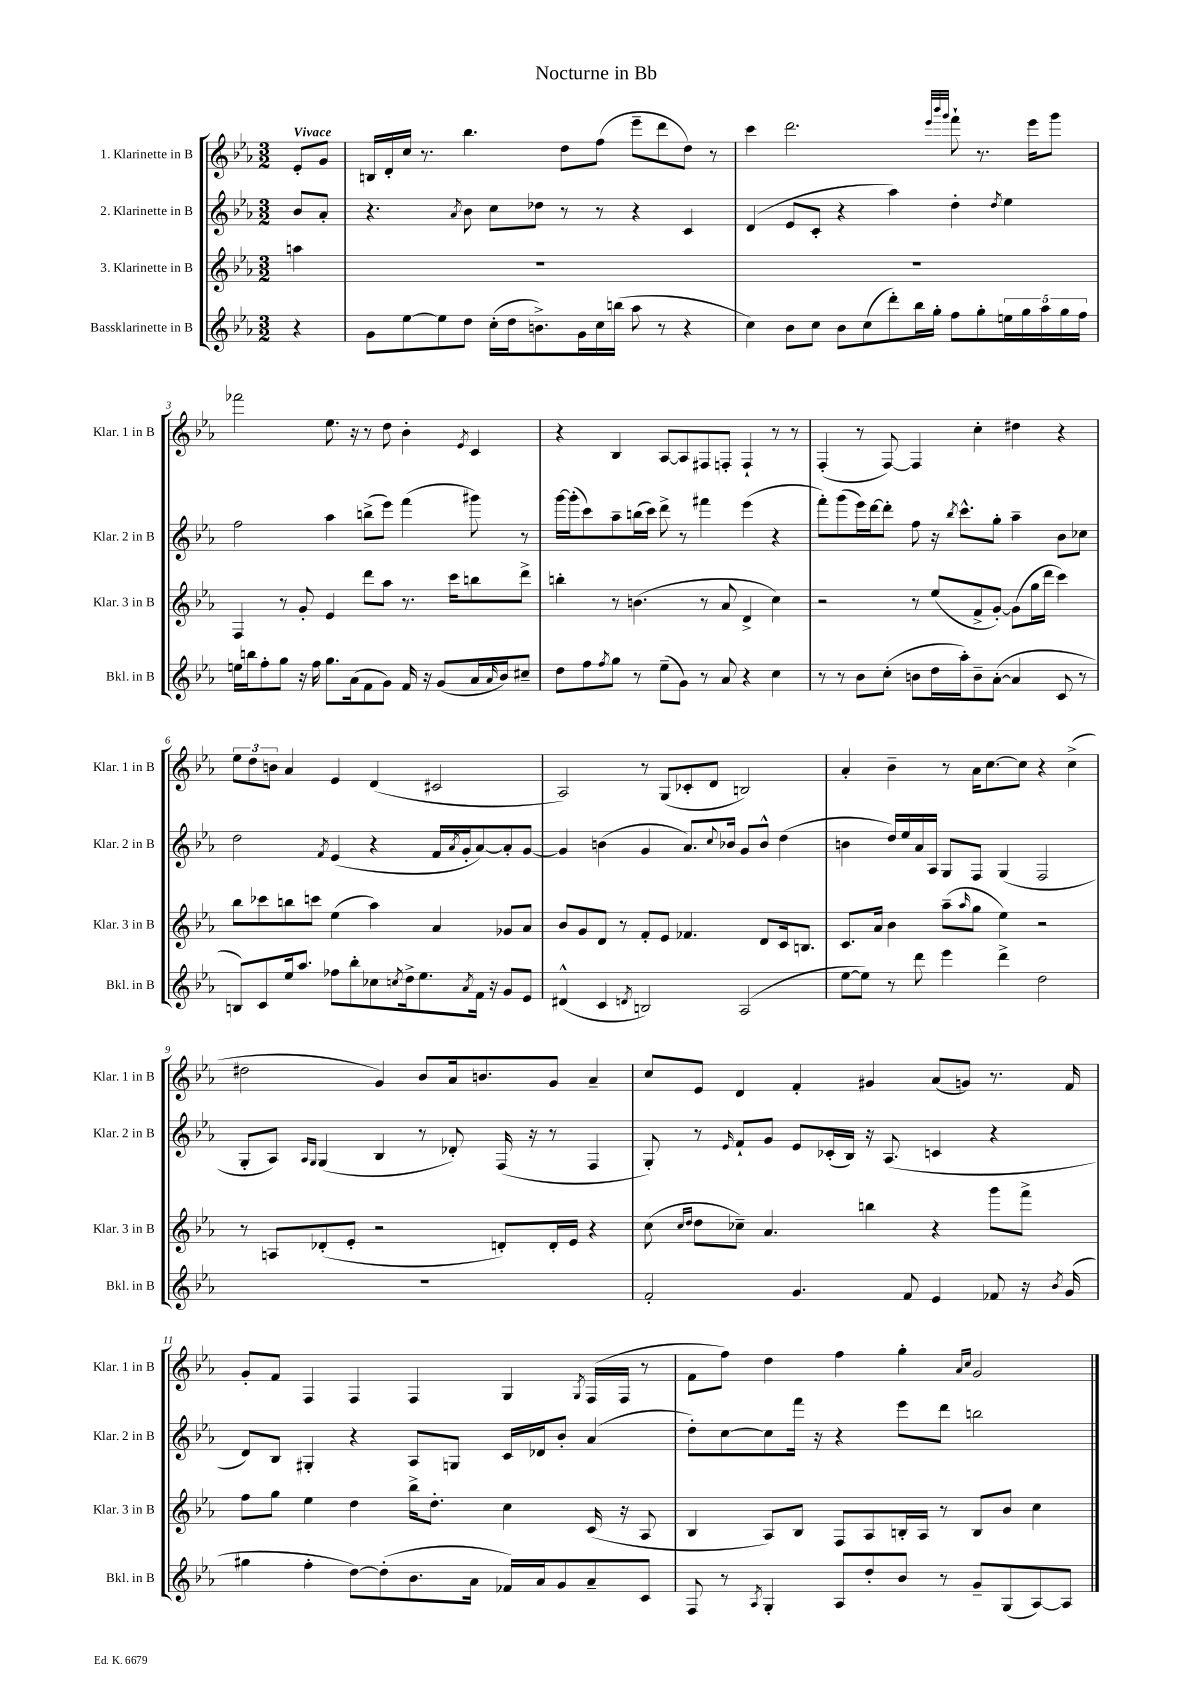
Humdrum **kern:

**kern	**kern	**kern	**kern
*part4	*part3	*part2	*part1
*staff4	*staff3	*staff2	*staff1
*I"Bassklarinette in B	*I"3. Klarinette in B	*I"2. Klarinette in B	*I"1. Klarinette in B
*I'Bkl. in B	*I'Klar. 3 in B	*I'Klar. 2 in B	*I'Klar. 1 in B
*clefG2	*clefG2	*clefG2	*clefG2
*k[b-e-a-]	*k[b-e-a-]	*k[b-e-a-]	*k[b-e-a-]
*M3/2	*M3/2	*M3/2	*M3/2
=	=	=	=
!	!	!	!LO:TX:a:B:t=Vivace
4r	4aan\	8b-/L	8e-'/L
.	.	8a-'/J	8g/J
=1	=1	=1	=1
8g\L	1.r	4.r	16Bn/LL
.	.	.	16d'/
[8ee-\	.	.	16cc/JJ
.	.	.	8.r
8ee-\]	.	.	.
.	.	8qa-/	.
8dd\J	.	8b-\	4.bb-\
(16cc'\LL	.	8cc\L	.
16dd\J	.	.	.
8.bn^\)	.	8dd-X\J	.
.	.	8r	8dd\L
16g\L	.	.	.
16cc\	.	8r	(8ff\J
(16bbn\JJ	.	.	.
8aa-\	.	4r	8eee-~\L
8r	.	.	8ddd\
4r	.	4c/	8dd\J)
.	.	.	8r
=2	=2	=2	=2
4cc\)	1.r	(4d/	4ccc\
8b-\L	.	8e-/L	2.ddd\
8cc\J	.	8c'/J	.
8b-\L	.	4r	.
(8cc\	.	.	.
8ddd'\)	.	4aa-\)	.
16bb-\L	.	.	.
16gg'\JJ	.	.	.
.	.	.	32qqeee-/LLL
.	.	.	32qqbbb-/
.	.	.	32qqggg/JJJ
8ff\L	.	4dd'\	8fff`\
8gg'\	.	.	8.r
.	.	8qdd/	.
20een\L	.	4ee-\	.
20gg\	.	.	.
.	.	.	16eee-\KL
20aa-\	.	.	.
.	.	.	8ggg\J
20gg\	.	.	.
20ff\JJ	.	.	.
!!LO:LB:g=z
=3	=3	=3	=3
16een\LL	4F/	2ff\	2fff-X\
16bbn\J	.	.	.
8ff'\	.	.	.
8gg\J	8r	.	.
16r	8g'/	.	.
16ff\	.	.	.
8.gg\L	4e-/	4aa-\	8.ee-\
(16a-\k	.	.	16r
8f\	8ddd\L	(8bbn^\L	8r
8g\J)	8aa-\J	8eee-\J)	8dd\
16f/	8.r	(4fff\	4b-'\
16r	.	.	.
(8g/L	.	.	.
.	16ccc\KL	.	.
.	.	.	8qe-/
16a-/L	8bbn\	8ggg#X\)	4c/
16qqa-/	.	.	.
16b-/J)	.	.	.
8cc#X~/J	8ddd^\J	8r	.
=4	=4	=4	=4
8dd\L	4bbn'\	[16ggg\LL	4r
.	.	(16ggg'\J]	.
8ff\	.	8ccc\)	.
8qff/	.	.	.
8gg\J	8r	8aa-~\	4B-/
8r	(4.bn\	(16bbn\L	.
.	.	16ccc\JJ)	.
(8ee-~\L	.	8ddd^\	[8A-/L
8g\J)	.	8r	8A-/]
8r	8r	4fff#X\	8F#X/
8a-/	8a-/	.	8Fn'/J
4r	4d^/	(4eee-\	4F`/
4cc\	4cc\)	4r	8r
.	.	.	8r
=5	=5	=5	=5
8r	2r	8fff'\L)	(4F'/
8r	.	(8ggg\	.
8b-\L	.	16eee-\L)	8r
.	.	[16ddd\J	.
(8cc'\J	.	8ddd'\J]	[8F/)
8bn\L	8r	8ff\	4F/]
16dd\L	(8ee-/L	16r	.
.	.	8qbb-/	.
16aa-'\J)	.	8.ccc^^\L	.
8b~\	8f^/	.	4cc'\
([8a-'\J	[8g'/J)	8gg'\J	.
4a-/]	(8g\L]	4aa-~\	4dd#X\
.	16gg\L	.	.
.	16ddd\JJ	.	.
8c/	4ccc\)	8b-\L	4r
8r	.	8cc-X\J	.
!!LO:LB:g=z
=6	=6	=6	=6
8Bn/L)	8bb-\L	2dd\	12ee-\L
.	.	.	12dd\
8c/	8ccc-X\	.	.
.	.	.	12bn\J
16ee-/k	8bbn\	.	4a-/
8.aa-/J	.	.	.
.	8cccn\J	.	.
.	.	8qf/	.
8ff-X\L	(4ee-\	(4e-/	4e-/
8bb-'\	.	.	.
8cc-X\	4aa-\)	4r	(4d/
8qccn/	.	.	.
16dd^\k	.	.	.
8.ee-\	.	.	.
.	4a-/	16f/LL	2c#X/
.	.	8qa-/	.
.	.	16g'/J	.
8qa-/	.	.	.
16f\Jk	.	[8a-/)	.
16r	.	.	.
8g/L	8g-X/L	8a-'/]	.
8e-/J	8a-/J	[8g/J	.
=7	=7	=7	=7
(4d#X^^/	8b-/L	4g/]	2A-/)
.	8g/	.	.
4c/	8d/J	(4bn\	.
.	8r	.	.
8qdn/	.	.	.
2Bn/)	8f'/L	4g/	8r
.	8e-/J	.	(8G/L
.	4.f-X/	8.a-/L)	8c-X'/
.	.	.	8d/J
.	.	8qqcc/	.
.	.	16b-X/Jk	.
(2A-/	.	8g/L	2Bn/)
.	8d/L	8b-^^/J	.
.	16c/k	(4dd\	.
.	8.Bn/J	.	.
=8	=8	=8	=8
[8ee-\L	8.c/L	4bn\	4a-'/
8ee-\J])	.	.	.
.	16a-/Jk	.	.
8r	4b-\	16dd/LL)	4b-~\
.	.	16ee-/	.
8ddd\	.	16a-/	.
.	.	16A-/JJ	.
4eee-\	(8aa-~\L	8G/L	8r
.	16qqaa-/	.	.
.	8gg\J	8F/J	16a-\KL
.	.	.	[8.cc\
4ddd^\	4ee-\)	(4G/	.
.	.	.	8cc\J]
2dd\	2r	2F/	4r
.	.	.	(4cc^\
!!LO:LB:g=z
=9	=9	=9	=9
1.r	8r	8G'/L	2dd#X\
.	8An/L	8A-/J)	.
.	.	16qqA-/LL	.
.	.	16qqG/JJ	.
.	(8d-X'/	(4G/	.
.	8e-'/J	.	.
.	2r	4B-/	4g/)
.	.	8r	8b-/L
.	.	8d-X'/)	16a-/k
.	.	.	8.bn/
.	8dn'/L)	(16F/	.
.	.	16r	.
.	16d'/L	8r	8g/J
.	16e-/JJ	.	.
.	4r	4F/	4a-~/
=10	=10	=10	=10
2f'/	(8cc\	8G'/)	8cc/L
.	16qqcc/LL	.	.
.	16qqdd/JJ	.	.
.	8dd\L	8r	8e-/J
.	.	16qqe-/	.
.	8cc-X~\J)	8f`/L	4d/
.	4.a-/	8g/J	.
4.g/	.	8e-/L	4f'/
.	.	(16c-X'/L	.
.	.	16B-/JJ)	.
.	4bbn\	16r	4g#X/
.	.	(8.A-/	.
8f/	.	.	.
4e-/	4r	4cn/	(8a-/L
.	.	.	8gn/J)
8f-X/	8ggg\L	4r	8.r
16r	8fff^\J	.	.
8qb-/	.	.	.
(16g/	.	.	16f/
!!LO:LB:g=z
=11	=11	=11	=11
4gg#X\	8ff\L	8d/L)	8g'/L
.	8gg\J	8B-/J	8f/J
4ff'\	4ee-\	4G#X'/	4F/
[8dd\L)	4dd\	4r	4F/
(8dd'\]	.	.	.
8.b-\	16bb-^\KL	8A-/L	4F/
.	8.dd'\J	.	.
.	.	8Gn/J	.
16a-\Jk	.	.	.
16f-X/LL)	4cc\	16c/LL	4G/
16a-/J	.	16d-X/J	.
8g/	.	8b-'/J	.
.	.	.	8qG/
8a-~/	(16c/	(4a-/	(16F/LL
.	16r	.	16F/JJ
8c/J	8A-/	.	8r
=12	=12	=12	=12
8F/	4B-/	8dd'\L)	8f\L
8r	.	[8cc\	8ff\J)
8qA-/	.	.	.
4G'/	8A-/L)	8cc\]	4dd\
.	8B-/J	16fff\Jk	.
.	.	16r	.
8A-/L	8F/L	4r	4ff\
8dd'/	8A-/	.	.
8b-/J	16Bn'/L	8eee-\L	4gg'\
.	16A-/JJ	.	.
8r	8r	8ddd\J	.
.	.	.	16qqa-/LL
.	.	.	16qqcc/JJ
8g~/L	8B/L	2bbn\	2g/
(8G/	8b-/J	.	.
[8A-/)	4cc\	.	.
8A-/J]	.	.	.
==	==	==	==
*-	*-	*-	*-
